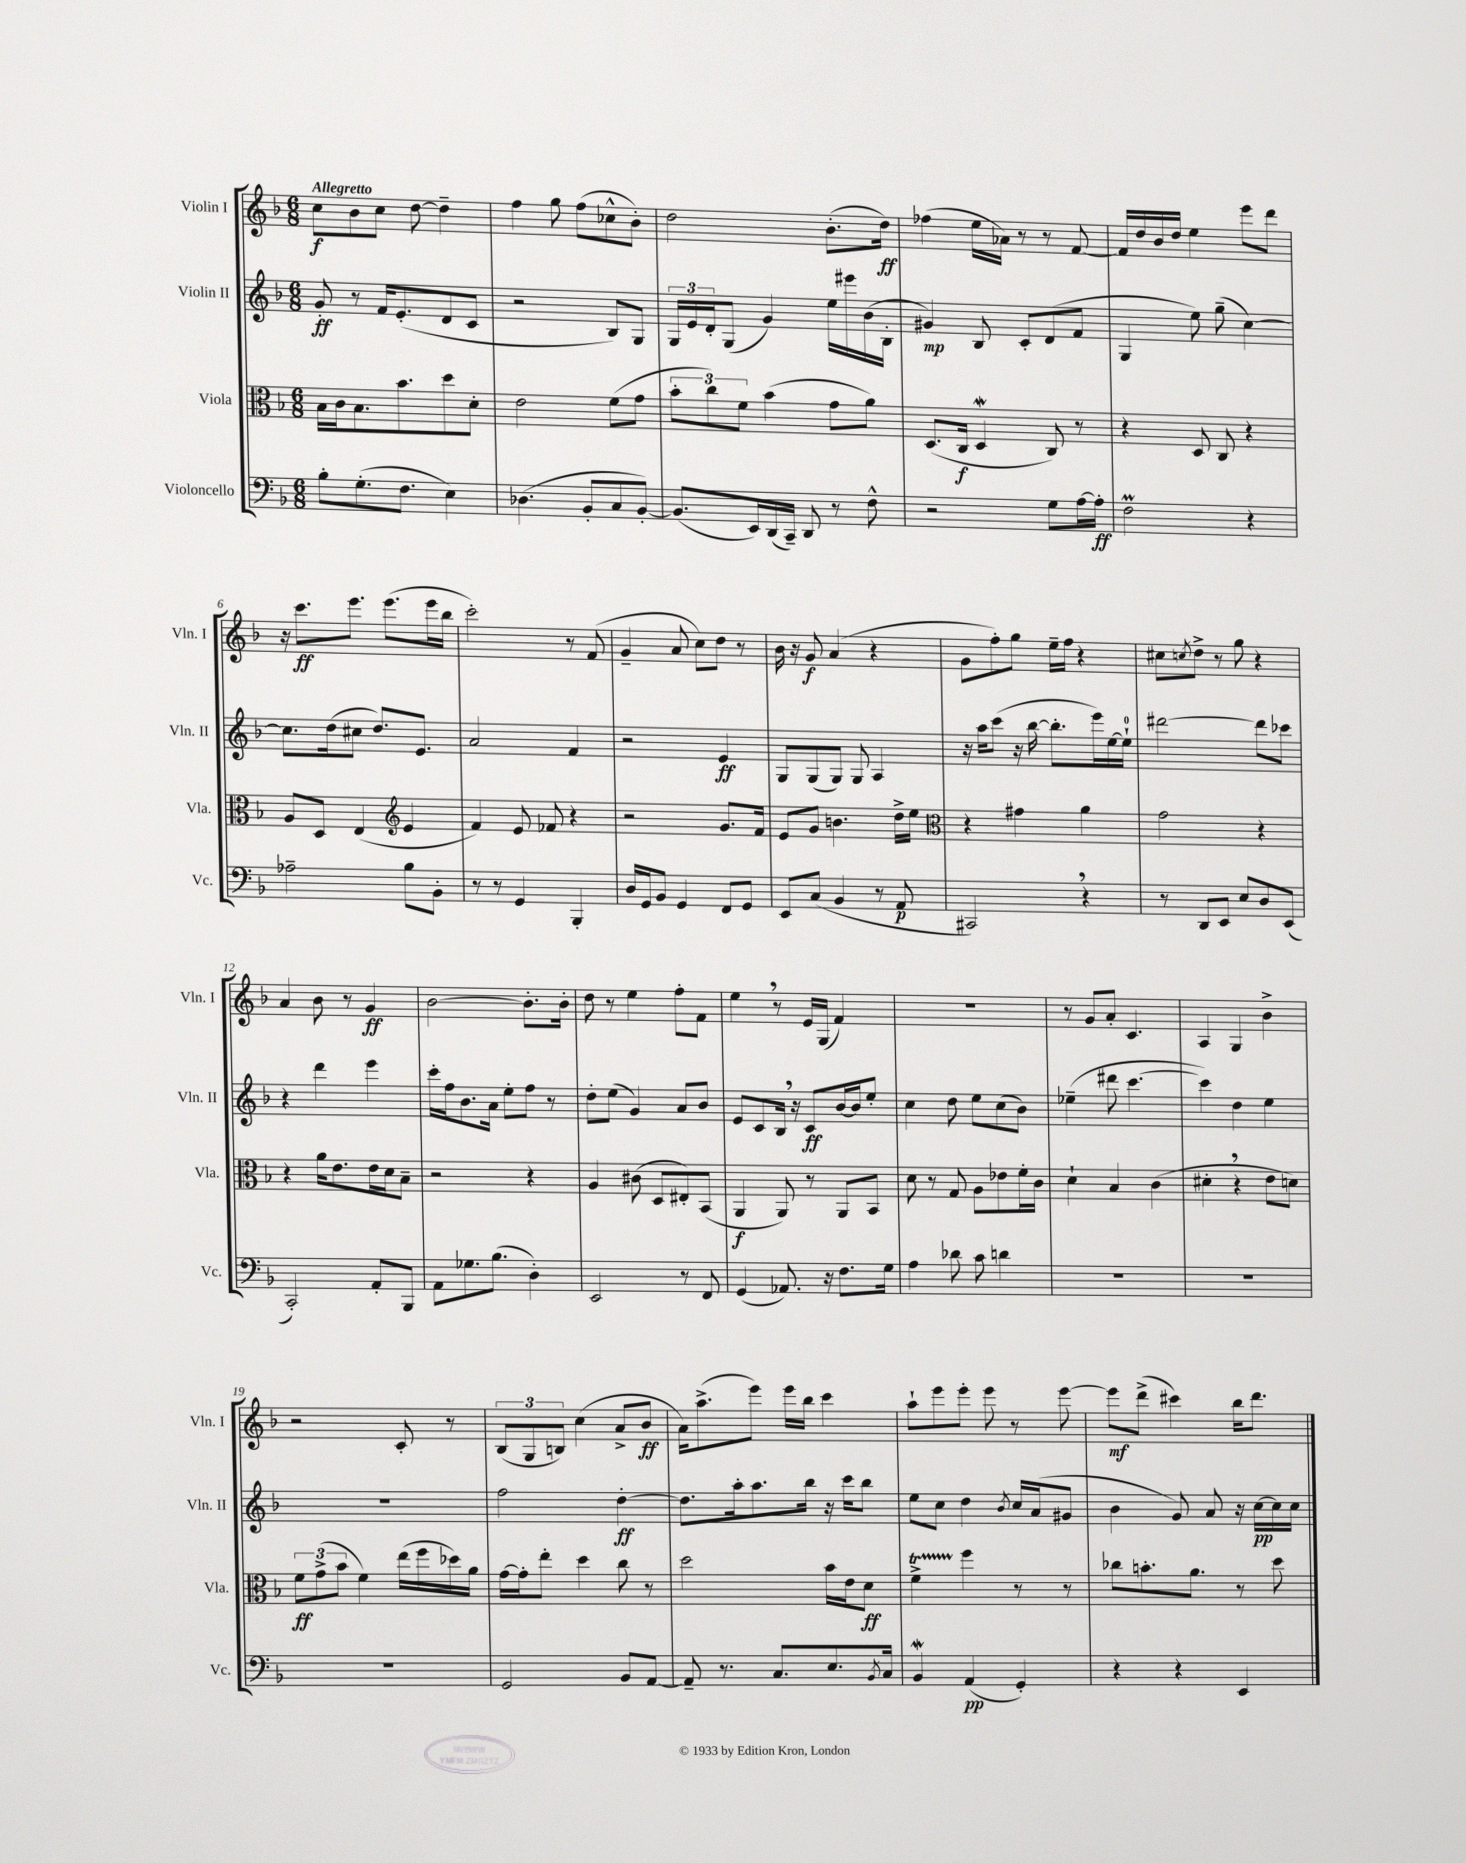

**kern	**dynam	**kern	**dynam	**kern	**dynam	**kern	**dynam
*part4	*part4	*part3	*part3	*part2	*part2	*part1	*part1
*staff4	*staff4	*staff3	*staff3	*staff2	*staff2	*staff1	*staff1
*I"Violoncello	*	*I"Viola	*	*I"Violin II	*	*I"Violin I	*
*I'Vc.	*	*I'Vla.	*	*I'Vln. II	*	*I'Vln. I	*
*clefF4	*	*clefC3	*	*clefG2	*	*clefG2	*
*k[b-]	*	*k[b-]	*	*k[b-]	*	*k[b-]	*
*M6/8	*	*M6/8	*	*M6/8	*	*M6/8	*
=1	=1	=1	=1	=1	=1	=1	=1
!	!	!	!	!	!	!LO:TX:a:B:t=Allegretto	!
8B-'\L	.	16B-\LL	.	8g'/	ff	8cc\L	f
.	.	16c\J	.	.	.	.	.
(8.G'\	.	8.B-\	.	8r	.	8b-\	.
.	.	.	.	16f/KL	.	8cc\J	.
8.F\J	.	8.b-\	.	(8.e'/	.	.	.
.	.	.	.	.	.	[8dd\	.
4E\)	.	8dd\	.	8d/	.	4dd~\]	.
.	.	8d'\J	.	8c/J	.	.	.
=2	=2	=2	=2	=2	=2	=2	=2
(4.D-X\	.	2e\	.	2r	.	4ff\	.
.	.	.	.	.	.	8gg\	.
8BB-'/L	.	.	.	.	.	(8ff\L	.
8C/	.	(8f\L	.	8B-/L)	.	8cc-X^^\	.
[8BB-'/J)	.	8g\J	.	8G/J	.	8b-'\J)	.
=3	=3	=3	=3	=3	=3	=3	=3
(8.BB-/L]	.	12b-'\L	.	24G/LL	.	2dd\	.
.	.	.	.	24e/	.	.	.
.	.	12cc\)	.	24d'/J	.	.	.
.	.	.	.	(8G/J	.	.	.
.	.	12f\J	.	.	.	.	.
16EE/L)	.	.	.	.	.	.	.
(16DD/	.	(4b-\	.	4g/)	.	.	.
16CC~/JJ)	.	.	.	.	.	.	.
8DD/	.	.	.	.	.	.	.
8r	.	8g\L	.	16ee\LL	.	(8.b-'\L	.
.	.	.	.	16eee#X\	.	.	.
8F^^\	.	8a\J)	.	(16b-\	.	.	.
.	.	.	.	16B-'\JJ	.	16dd\Jk)	ff
=4	=4	=4	=4	=4	=4	=4	=4
2r	.	(8.D/L	.	4g#X/)	mp	(4ff-X\	.
.	.	16C/Jk	f	.	.	.	.
.	.	4DW/	.	8B-/	.	16ee\LL	.
.	.	.	.	.	.	16a-X\JJ)	.
.	.	.	.	8c'/L	.	8r	.
8G\L	.	8C/)	.	(8d/	.	8r	.
[16A\L	.	8r	.	8f/J	.	[8f/	.
16A'\JJ]	ff	.	.	.	.	.	.
=5	=5	=5	=5	=5	=5	=5	=5
2FM\	.	4r	.	4G/	.	16f/LL]	.
.	.	.	.	.	.	16dd/	.
.	.	.	.	.	.	16b-/	.
.	.	.	.	.	.	16dd/JJ	.
.	.	8D/	.	8ee\)	.	4ee\	.
.	.	8C/	.	(8gg~\	.	.	.
4r	.	4r	.	[4cc\)	.	8eee\L	.
.	.	.	.	.	.	8ddd\J	.
!!LO:LB:g=z
=6	=6	=6	=6	=6	=6	=6	=6
2A-X~\	.	8A/L	.	8.cc\L]	.	16r	.
.	.	.	.	.	.	8.ccc\L	ff
.	.	8D/J	.	.	.	.	.
.	.	.	.	(16dd\k	.	.	.
.	.	(4E/	.	8cc#X\J	.	8.eee\J	.
.	.	.	.	8.dd/L)	.	.	.
.	.	.	.	.	.	(8.eee\L	.
*	*	*clefG2	*	*	*	*	*
8B-\L	.	4e/	.	.	.	.	.
.	.	.	.	8.e/J	.	.	.
8BB-'\J	.	.	.	.	.	16eee\L	.
.	.	.	.	.	.	16bb-\JJ	.
=7	=7	=7	=7	=7	=7	=7	=7
8r	.	4f/)	.	2a/	.	2ccc'\)	.
8r	.	.	.	.	.	.	.
4GG/	.	8e/	.	.	.	.	.
.	.	8f-X/	.	.	.	.	.
4BBB-'/	.	4r	.	4f/	.	8r	.
.	.	.	.	.	.	(8f/	.
=8	=8	=8	=8	=8	=8	=8	=8
16D/LL	.	2r	.	2r	.	4g~/	.
16GG/J	.	.	.	.	.	.	.
8BB-/J	.	.	.	.	.	.	.
4GG/	.	.	.	.	.	8a/	.
.	.	.	.	.	.	8cc\L)	.
8FF/L	.	8.g/L	.	4e/	ff	8dd\J	.
8GG/J	.	.	.	.	.	8r	.
.	.	16f/Jk	.	.	.	.	.
=9	=9	=9	=9	=9	=9	=9	=9
8EE/L	.	8e/L	.	8G/L	.	16b-\	.
.	.	.	.	.	.	16r	.
(8C/J	.	8g/J	.	(8G/	.	8g/	f
4BB-/	.	4.bn\	.	8G/J)	.	(4a/	.
.	.	.	.	8G/	.	.	.
8r	.	.	.	4A/	.	4r	.
8AA/	p	16dd^\LL	.	.	.	.	.
.	.	16ee\JJ	.	.	.	.	.
=10	=10	=10	=10	=10	=10	=10	=10
*	*	*clefC3	*	*	*	*	*
2CC#X,/)	.	4r	.	16r	.	8g\L	.
.	.	.	.	16aa\KL	.	.	.
.	.	.	.	(8ccc\J	.	8ff'\)	.
.	.	4g#X\	.	16r	.	8gg\J	.
.	.	.	.	[16bb-\	.	.	.
.	.	.	.	8.bb-'\L]	.	16ee~\LL	.
.	.	.	.	.	.	16ff\JJ	.
4r	.	4a\	.	.	.	4r	.
.	.	.	.	16eee\L)	.	.	.
.	.	.	.	[16ee\	.	.	.
.	.	.	.	16ee`\JJ]	.	.	.
=11	=11	=11	=11	=11	=11	=11	=11
8r	.	2g\	.	[2ddd#X\	.	8cc#X\L	.
.	.	.	.	.	.	8qccn/	.
8DD/L	.	.	.	.	.	8dd^\J	.
8EE/J	.	.	.	.	.	8r	.
8E/L	.	.	.	.	.	8gg\	.
8D/	.	4r	.	8ddd#\L]	.	4r	.
(8EE/J	.	.	.	8ccc-X\J	.	.	.
!!LO:LB:g=z
=12	=12	=12	=12	=12	=12	=12	=12
2CC'/)	.	4r	.	4r	.	4a/	.
.	.	16a\KL	.	4ddd\	.	8b-\	.
.	.	8.e\	.	.	.	.	.
.	.	.	.	.	.	8r	.
8AA'/L	.	16e\L	.	4eee\	.	4g/	ff
.	.	16d\J	.	.	.	.	.
8BBB-/J	.	8B-~\J	.	.	.	.	.
=13	=13	=13	=13	=13	=13	=13	=13
8AA\L	.	2r	.	16ccc'\LL	.	[2b-\	.
.	.	.	.	16ff\J	.	.	.
8.G-X\	.	.	.	8.b-\	.	.	.
(8.B-\J	.	.	.	16a\Jk	.	.	.
.	.	.	.	8ee'\L	.	.	.
4D'\)	.	4r	.	8ff\J	.	8.b-'\L]	.
.	.	.	.	8r	.	.	.
.	.	.	.	.	.	16b-'\Jk	.
=14	=14	=14	=14	=14	=14	=14	=14
2EE/	.	4A/	.	8dd'\L	.	8dd\	.
.	.	.	.	(8ee\J	.	8r	.
.	.	(8c#X\	.	4g/)	.	4ee\	.
.	.	8D/L	.	.	.	.	.
8r	.	8E#X'/)	.	8a/L	.	8ff'\L	.
8FF/	.	(8BB-/J	.	8b-/J	.	8f\J	.
=15	=15	=15	=15	=15	=15	=15	=15
(4GG/	.	4AA/	f	8e/L	.	4ee,\	.
.	.	.	.	8c/	.	.	.
8.AA-X/)	.	8AA/)	.	16B-,/Jk	.	8r	.
.	.	.	.	16r	.	.	.
.	.	8r	.	8c/L	ff	16e/LL	.
16r	.	.	.	.	.	(16G/JJ	.
8.F\L	.	8AA/L	.	[16b-/L	.	4f/)	.
.	.	.	.	16b-/J]	.	.	.
.	.	8BB-/J	.	8ee'/J	.	.	.
16G\Jk	.	.	.	.	.	.	.
=16	=16	=16	=16	=16	=16	=16	=16
4A\	.	8d\	.	4cc\	.	2.r	.
.	.	8r	.	.	.	.	.
8d-X\	.	8G/	.	8dd\	.	.	.
8c\	.	8A\L	.	8ee\L	.	.	.
4dn\	.	8e-X\	.	(8cc\	.	.	.
.	.	16f'\L	.	8b-\J)	.	.	.
.	.	16c\JJ	.	.	.	.	.
=17	=17	=17	=17	=17	=17	=17	=17
2.r	.	4d`\	.	(4ee-X~\	.	8r	.
.	.	.	.	.	.	8g/L	.
.	.	4B-/	.	8ddd#X\	.	8a'/J	.
.	.	.	.	[4.ccc\	.	4.c/	.
.	.	(4c\	.	.	.	.	.
=18	=18	=18	=18	=18	=18	=18	=18
2.r	.	4d#X',\	.	4ccc\])	.	4A/	.
.	.	4r	.	4dd\	.	4G/	.
.	.	8e\L	.	4ee\	.	4b-^\	.
.	.	8dn\J)	.	.	.	.	.
!!LO:LB:g=z
=19	=19	=19	=19	=19	=19	=19	=19
2.r	.	12f\L	ff	2.r	.	2r	.
.	.	(12g^\	.	.	.	.	.
.	.	12b-\J	.	.	.	.	.
.	.	4f\)	.	.	.	.	.
.	.	(16ee\LL	.	.	.	8c'/	.
.	.	16ff\	.	.	.	.	.
.	.	16dd-X\)	.	.	.	8r	.
.	.	16a\JJ	.	.	.	.	.
=20	=20	=20	=20	=20	=20	=20	=20
2GG/	.	[16g\LL	.	2ff\	.	(12B-/L	.
.	.	16g'\J]	.	.	.	.	.
.	.	.	.	.	.	12G/	.
.	.	8ee'\J	.	.	.	.	.
.	.	.	.	.	.	12Bn/J)	.
.	.	4dd\	.	.	.	(4cc\	.
8BB-/L	.	8cc\	.	[4dd'\	ff	8a^/L	.
[8AA/J	.	8r	.	.	.	8b-/J	ff
=21	=21	=21	=21	=21	=21	=21	=21
8AA~/]	.	2dd\	.	8.dd\L]	.	16a\KL)	.
.	.	.	.	.	.	(8.aa^\	.
8.r	.	.	.	.	.	.	.
.	.	.	.	16aa'\k	.	.	.
.	.	.	.	8.aa\	.	8eee\J)	.
8.C/L	.	.	.	.	.	.	.
.	.	.	.	.	.	16eee\LL	.
.	.	.	.	16bb-\Jk	.	16bb-\JJ	.
8.E/	.	16b-\LL	.	16r	.	4ccc\	.
.	.	16e\J	.	16ccc\KL	.	.	.
.	.	8d\J	ff	8bb-\J	.	.	.
8qBB-/	.	.	.	.	.	.	.
16C/Jk	.	.	.	.	.	.	.
=22	=22	=22	=22	=22	=22	=22	=22
4BB-w/	.	4fT^\	.	8ee\L	.	8aa`\L	.
.	.	.	.	8cc\J	.	8eee\	.
(4AA/	pp	4ff\	.	4dd\	.	8eee'\J	.
.	.	.	.	.	.	8eee\	.
.	.	.	.	8qb-/	.	.	.
4GG'/)	.	8r	.	16cc/LL	.	8r	.
.	.	.	.	(16a/J	.	.	.
.	.	8r	.	8g#X/J	.	[8eee\	.
=23	=23	=23	=23	=23	=23	=23	=23
4r	.	8cc-X\L	.	4b-\	.	8eee\L]	mf
.	.	8.bn'\	.	.	.	(8ddd^\J	.
4r	.	.	.	8g/)	.	4ccc#X\)	.
.	.	8.a\J	.	.	.	.	.
.	.	.	.	8a/	.	.	.
4EE/	.	8r	.	16r	.	16bb-\KL	.
.	.	.	.	[16cc\LL	pp	8.ddd\J	.
.	.	8dd\	.	16cc\]	.	.	.
.	.	.	.	16cc\JJ	.	.	.
==	==	==	==	==	==	==	==
*-	*-	*-	*-	*-	*-	*-	*-
